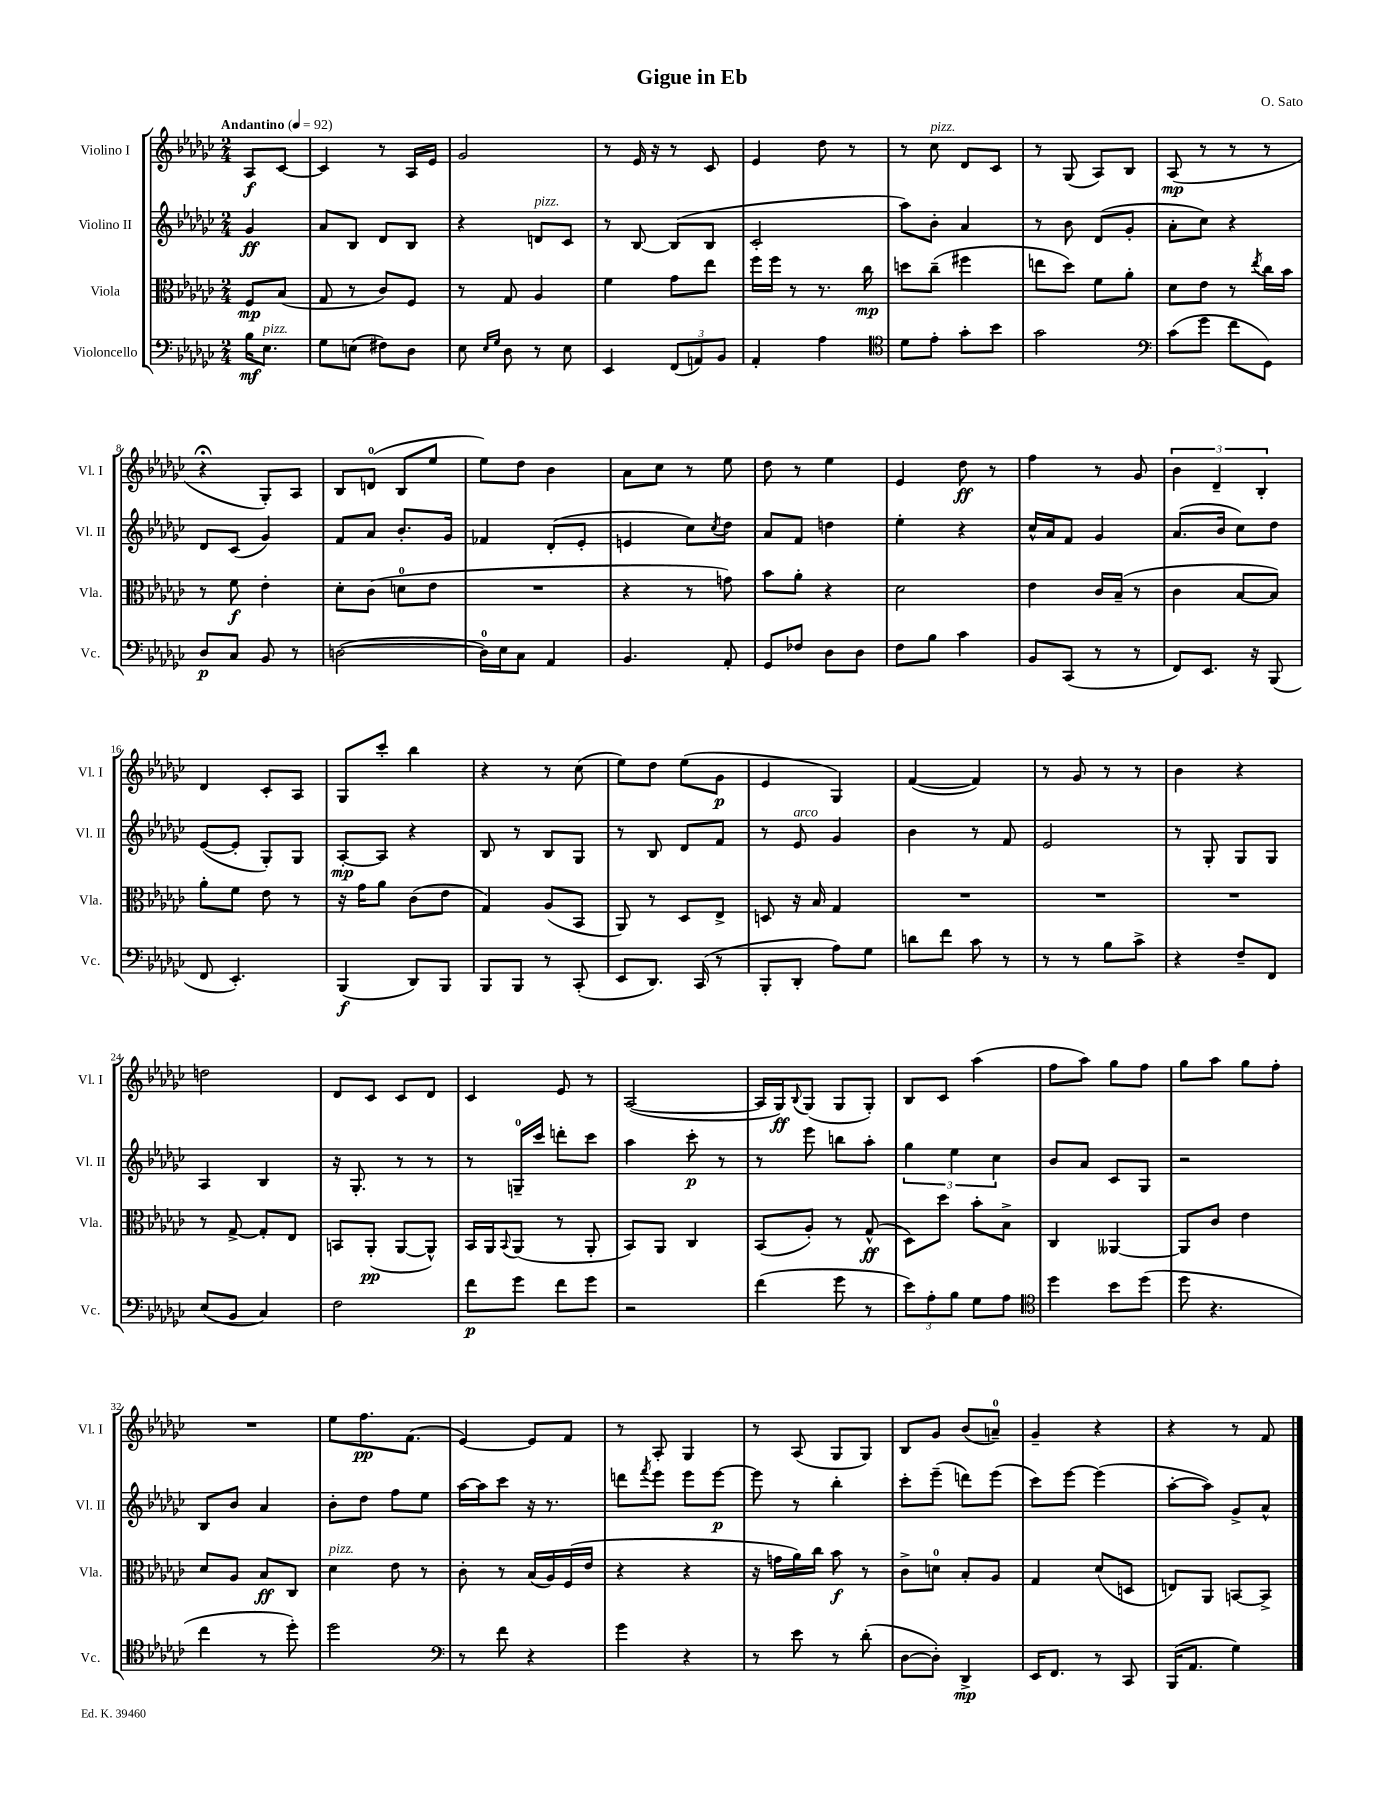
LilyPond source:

\header { title = "Gigue in Eb" composer = "O. Sato" }
<<
\new StaffGroup <<
\new Staff = "s0" \with { instrumentName = "Violino I" shortInstrumentName = "Vl. I" } {
    \clef treble \key ges \major \numericTimeSignature \time 2/4 \partial 4 \tempo "Andantino" 4 = 92
    aes8\f ces'8~ |
    ces'4 r8 aes16 ees'16 |
    ges'2 |
    r8 ees'16 r16 r8 ces'8 |
    ees'4 des''8 r8 |
    r8 ces''8^\markup { \italic "pizz." } des'8 ces'8 |
    r8 ges8( aes8) bes8 |
    aes8\mp( r8 r8 r8 |
    r4\fermata ges8-.) aes8 |
    bes8 d'8-0( bes8 ees''8 |
    ees''8) des''8 bes'4 |
    aes'8 ces''8 r8 ees''8 |
    des''8 r8 ees''4 |
    ees'4 des''8\ff r8 |
    f''4 r8 ges'8 |
    \tuplet 3/2 { bes'4 des'4-- bes4-. } |
    des'4 ces'8-. aes8 |
    ges8 ces'''8-. bes''4 |
    r4 r8 ces''8( |
    ees''8) des''8 ees''8( ges'8\p |
    ees'4 ges4) |
    f'4~( f'4) |
    r8 ges'8 r8 r8 |
    bes'4 r4 |
    d''2 |
    des'8 ces'8 ces'8 des'8 |
    ces'4 ees'8 r8 |
    aes2~( |
    aes16 ges16\ff) \appoggiatura { bes8 } ges8( ges8 ges8-.) |
    bes8 ces'8 aes''4( |
    f''8 aes''8) ges''8 f''8 |
    ges''8 aes''8 ges''8 f''8-. |
    R2 |
    ees''8 f''8.\pp f'8.( |
    ees'4~) ees'8 f'8 |
    r8 aes8-. ges4 |
    r8 aes8( ges8 ges8) |
    bes8 ges'8 bes'8( a'8-0--) |
    ges'4-- r4 |
    r4 r8 f'8 \bar "|." |
}
\new Staff = "s1" \with { instrumentName = "Violino II" shortInstrumentName = "Vl. II" } {
    \clef treble \key ges \major \numericTimeSignature \time 2/4 \partial 4
    ges'4\ff |
    aes'8 bes8 des'8 bes8 |
    r4 d'8^\markup { \italic "pizz." } ces'8 |
    r8 bes8~ bes8( bes8 |
    ces'2-. |
    aes''8) bes'8-. aes'4 |
    r8 bes'8 des'8( ges'8-. |
    aes'8-. ces''8) r4 |
    des'8 ces'8( ges'4) |
    f'8 aes'8 bes'8.-. ges'16 |
    fes'4 des'8-.( ees'8-. |
    e'4 ces''8) \acciaccatura { ces''8 } des''8 |
    aes'8 f'8 d''4 |
    ees''4-. r4 |
    ces''16-^ aes'16 f'8 ges'4 |
    aes'8.( bes'16 ces''8) des''8 |
    ees'8~( ees'8-. ges8-.) ges8 |
    aes8~-.\mp aes8 r4 |
    bes8 r8 bes8 ges8 |
    r8 bes8 des'8 f'8 |
    r8 ees'8^\markup { \italic "arco" } ges'4 |
    bes'4 r8 f'8 |
    ees'2 |
    r8 ges8-. ges8 ges8 |
    aes4 bes4 |
    r16 ges8.-. r8 r8 |
    r8 g16-0-- ces'''16 d'''8-. ces'''8 |
    aes''4 ces'''8-.\p r8 |
    r8 ees'''8 b''8 aes''8-. |
    \tuplet 3/2 { ges''4 ees''4 ces''4 } |
    bes'8 aes'8 ces'8 ges8 |
    r2 |
    bes8 bes'8 aes'4 |
    bes'8-. des''8 f''8 ees''8 |
    aes''16~ aes''16 ces'''8 r16 r8. |
    d'''8 \acciaccatura { f'''8 } ees'''8 ees'''8 ees'''8~\p |
    ees'''8 r8 bes''4-. |
    ces'''8-. ees'''8--( d'''8) ees'''8( |
    ces'''8) ees'''8~ ees'''4( |
    aes''8~-. aes''8) ges'8-> aes'8-^ \bar "|." |
}
\new Staff = "s2" \with { instrumentName = "Viola" shortInstrumentName = "Vla." } {
    \clef alto \key ges \major \numericTimeSignature \time 2/4 \partial 4
    f8\mp bes8( |
    ges8 r8 ces'8) f8 |
    r8 ges8 aes4 |
    f'4 ges'8 ees''8 |
    f''16 f''16 r8 r8. ces''16\mp |
    d''8 ces''8--( fis''4 |
    e''8 des''8) f'8 aes'8-. |
    des'8 ees'8 r8 \acciaccatura { ees''8 } ces''16 bes'16 |
    r8 f'8\f ees'4-. |
    des'8-. ces'8( d'8-0 ees'8 |
    R2 |
    r4 r8 g'8) |
    bes'8 aes'8-. r4 |
    des'2 |
    ees'4 ces'16 bes16--( r8 |
    ces'4 bes8~ bes8) |
    aes'8-. f'8 ees'8 r8 |
    r16 ges'16 aes'8 ces'8( ees'8 |
    ges4) aes8( bes,8 |
    aes,8) r8 des8 ees8-> |
    d8 r16 bes16 ges4 |
    R2 |
    R2 |
    R2 |
    r8 ges8~-> ges8-. ees8 |
    b,8 aes,8-.\pp( aes,8~ aes,8-^) |
    bes,16 aes,16 \appoggiatura { bes,8 } aes,8( r8 aes,8-. |
    bes,8) aes,8 ces4 |
    bes,8( aes8-.) r8 ges8-^\ff( |
    des8) des''8 bes'8-. bes8-> |
    ces4 aeses,4~ |
    aeses,8 ces'8 ees'4 |
    des'8 aes8 bes8\ff ces8 |
    des'4^\markup { \italic "pizz." } ees'8 r8 |
    ces'8-. r8 bes16( aes16) f16( ees'16 |
    r4 r4 |
    r16 g'16 aes'16) ces''16 bes'8\f r8 |
    ces'8-> d'8-0 bes8-. aes8 |
    ges4 des'8( d8 |
    e8) aes,8 b,8~ b,8-> \bar "|." |
}
\new Staff = "s3" \with { instrumentName = "Violoncello" shortInstrumentName = "Vc." } {
    \clef bass \key ges \major \numericTimeSignature \time 2/4 \partial 4
    bes16\mf ees8.^\markup { \italic "pizz." } |
    ges8 e8( fis8) des8 |
    ees8 \grace { ees16 ges16 } des8 r8 ees8 |
    ees,4 \tuplet 3/2 { f,8( a,8) bes,8 } |
    aes,4-. aes4 |
    \clef tenor des'8 ees'8-. ges'8-. bes'8 |
    ges'2 |
    \clef bass ces'8( ges'8 f'8 ges,8) |
    des8\p ces8 bes,8 r8 |
    d2~( |
    d16-0) ees16 ces8 aes,4 |
    bes,4. aes,8-. |
    ges,8 fes8 des8 des8 |
    f8 bes8 ces'4 |
    bes,8 ces,8( r8 r8 |
    f,8) ees,8. r16 bes,,8( |
    f,8 ees,4.-.) |
    bes,,4\f( des,8) bes,,8 |
    bes,,8 bes,,8 r8 ces,8-.( |
    ees,8 des,8.) ces,16( r8 |
    bes,,8-. des,8-. aes8) ges8 |
    d'8 f'8 ces'8 r8 |
    r8 r8 bes8 ces'8-> |
    r4 f8-- f,8 |
    ees8( bes,8 ces4) |
    f2 |
    f'8\p ges'8 f'8 ges'8 |
    r2 |
    f'4( ges'8 r8 |
    \tuplet 3/2 { ees'8) aes8-. bes8 } ges8 aes8 |
    \clef tenor des''4 bes'8 des''8( |
    des''8 r4. |
    ces''4 r8 des''8-.) |
    des''2 |
    \clef bass r8 f'8 r4 |
    ges'4 r4 |
    r8 ees'8 r8 des'8-.( |
    des8~ des8-.) des,4->\mp |
    ees,16 f,8. r8 ces,8 |
    bes,,16( aes,8. ges4) \bar "|." |
}
>>
>>
